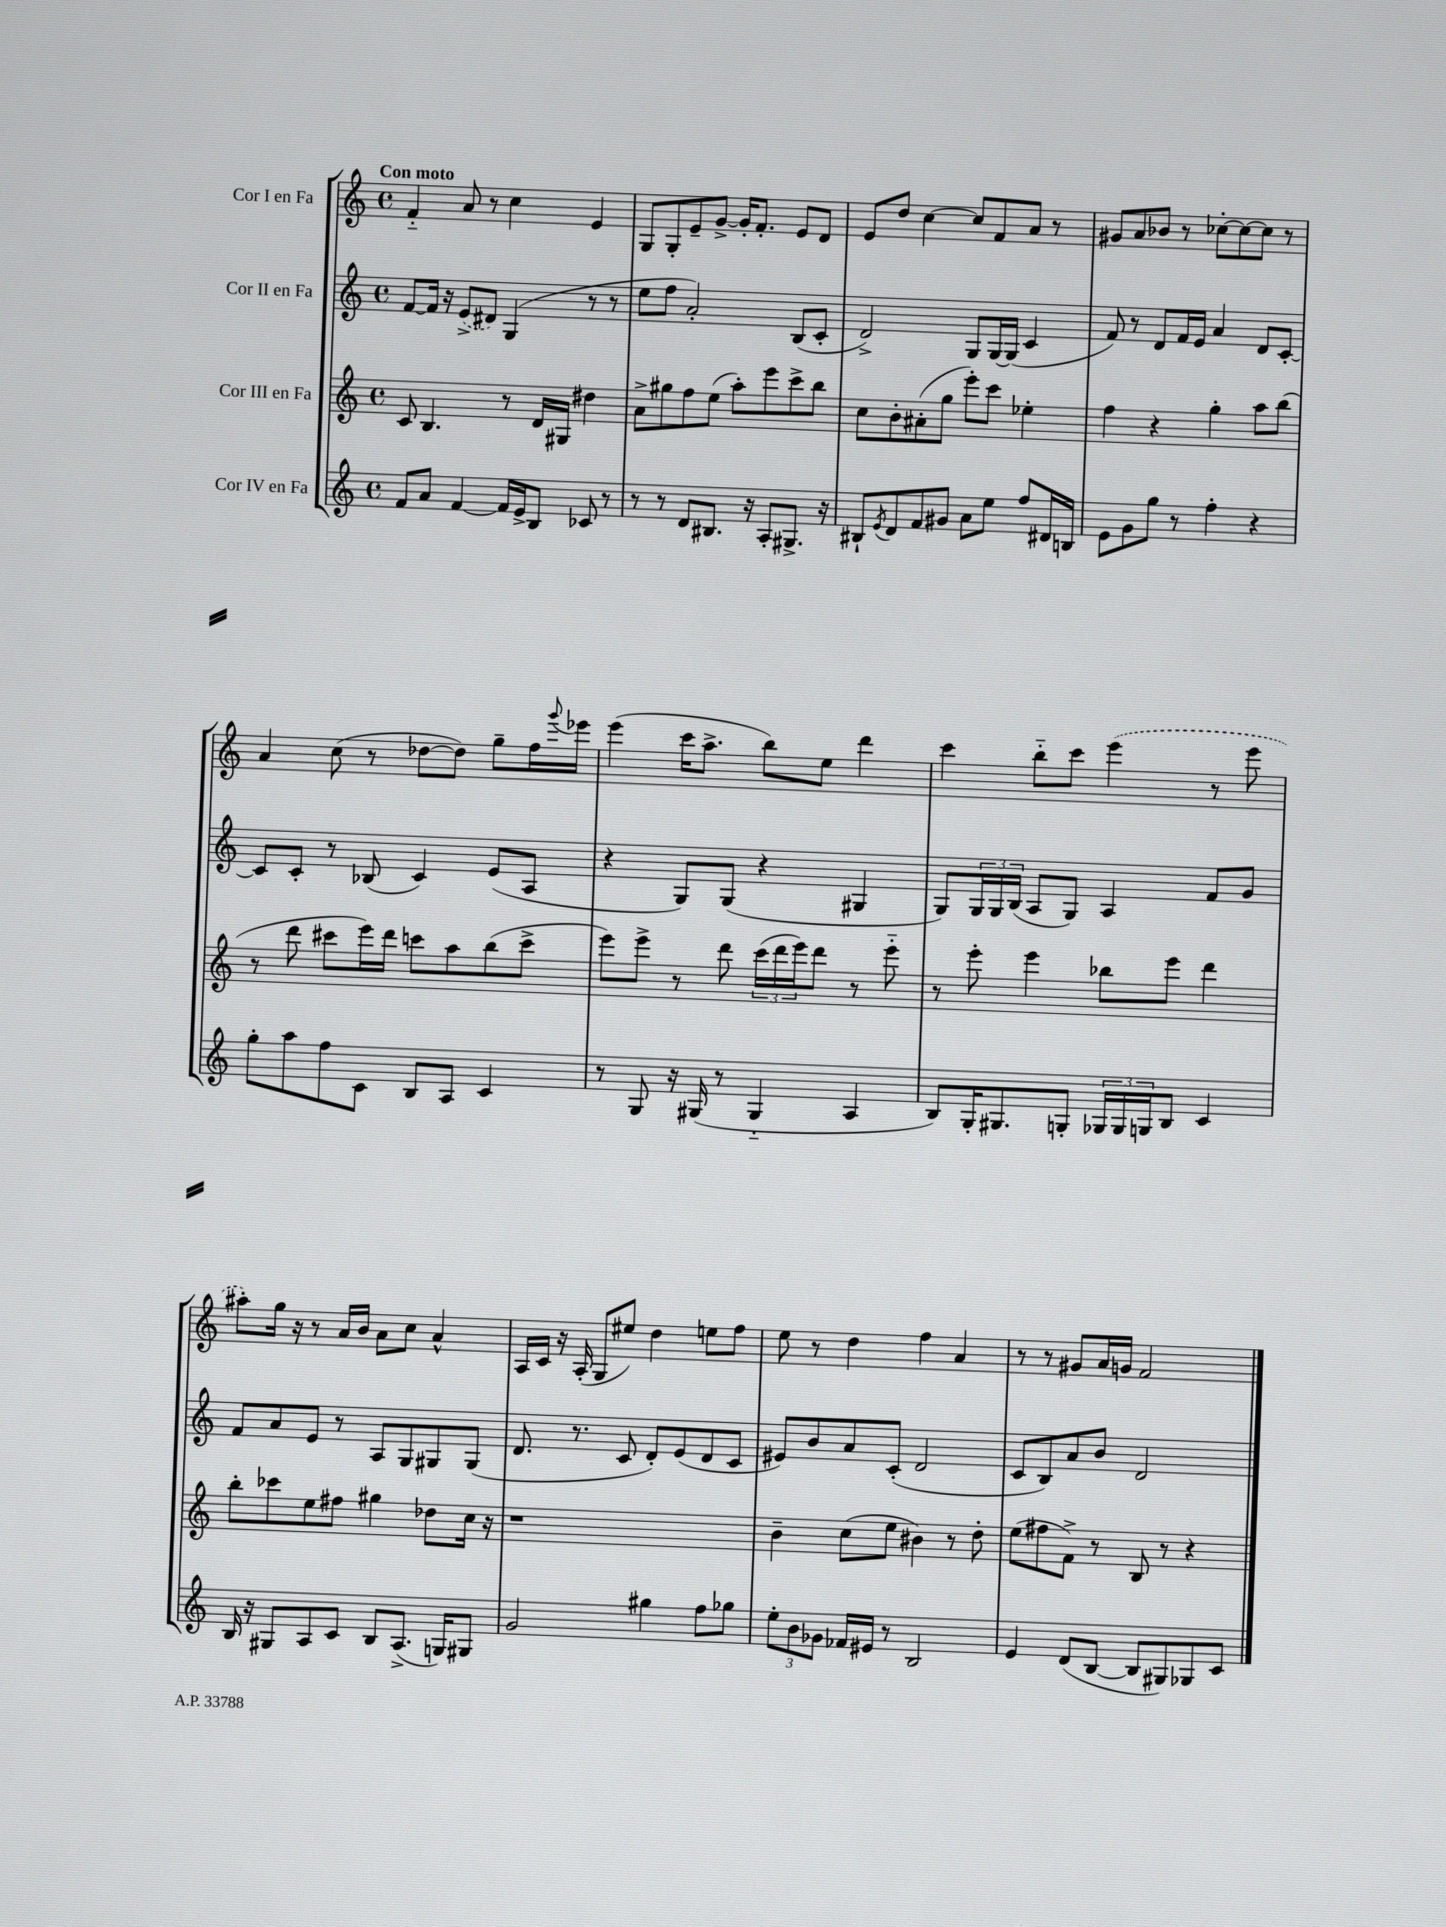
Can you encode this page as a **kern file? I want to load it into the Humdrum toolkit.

**kern	**kern	**kern	**kern
*staff4	*staff3	*staff2	*staff1
*clefG2	*clefG2	*clefG2	*clefG2
*k[]	*k[]	*k[]	*k[]
*M4/4	*M4/4	*M4/4	*M4/4
*met(c)	*met(c)	*met(c)	*met(c)
8f/L	8c/	[8f/L	4f'~/
8a/J	4.B/	16f/]Jk	.
.	.	16r	.
[4f/	.	(8e^/L	8a/
.	.	8d#/J)	8r
16f/]LL	8r	(4G/	4cc\
16e^/J	.	.	.
8B/J	16d/LL	.	.
.	16G#/JJ	.	.
8c-/	4dd#\	8r	4e/
8r	.	8r	.
=	=	=	=
8r	8a^\L	8ee\L	8G/L
8r	8gg#\	8ff\J	8G'/
8d/L	8ff\	2a'/)	8e~/
8.B#/J	(8ee\J	.	[8g^/J
.	8aa'\L)	.	16g'/]LK
16r	.	.	8.f'/J
8A'/L	8eee\	.	.
8.G#^/J	8ccc^\	(8B/L	8e/L
.	8bb\J	8c'/J	8d/J
16r	.	.	.
=	=	=	=
8B#`/L	8cc\L	2d^/)	8e/L
8qe/	.	.	.
8d/	8b'\	.	8dd/J
8f/	(8a#'\	.	[4cc\
8g#/J	8gg\J	.	.
8a\L	8eee'\L)	8G/L	8cc/]L
8ee\J	8ccc\J	[16G/L	8f/
.	.	(16G/]JJ	.
8ff/L	4ee-'\	4c/	8a/J
16d#/L	.	.	8r
16B/JJ	.	.	.
=	=	=	=
8e\L	4ff\	8f/)	8g#/L
8g\	.	8r	8a/
8gg\J	4r	8d/L	8b-/J
8r	.	16f/L	8r
.	.	16e/JJ	.
4ff'\	4gg'\	4a/	[8cc-'\L
.	.	.	8cc-\_
4r	8aa\L	8d/L	8cc-\]J
.	(8bb\J	[8c'/J	8r
=	=	=	=
8gg'\L	8r	8c/]L	4a/
8aa\	8ddd\	8c'/J	.
8ff\	8ccc#\L	8r	(8cc\
8c\J	16eee\L)	(8B-/	8r
.	16ddd\JJ	.	.
8B/L	8ccc\L	4c/)	[8dd-\L
8A/J	8aa\	.	8dd-\]J)
4c/	(8bb\	(8e/L	8gg~\L
.	8ccc^\J	8A/J	16ff\L
.	.	.	8qqggg/
.	.	.	16eee-\JJ
=	=	=	=
8r	8eee\L)	4r	(4eee\
8G/	8eee^\J	.	.
16r	8r	8G/L)	16ccc\LK
(16G#/	.	.	8.aa^\J
8r	8ddd\	(8G/J	.
4G#'~/	(24ccc\LL	4r	8bb\L)
.	24ddd\	.	.
.	24eee\J)	.	.
.	8ddd\J	.	8ee\J
4A/	8r	4G#/	4ddd\
.	8eee'~\	.	.
=	=	=	=
8B/L)	8r	8G/L)	4ccc\
16G'/K	8eee'\	24G/L	.
.	.	24G/	.
8.G#/	.	.	.
.	.	(24B/JJ	.
.	4eee\	8A/L	8bb'~\L
8G'/J	.	8G/J)	8ccc\J
24G-/LL	8bb-\L	4A/	(4eee\
24G-/	.	.	.
24G/J	.	.	.
8B/J	8eee\J	.	.
4c/	4ddd\	8f/L	8r
.	.	8g/J	8eee\
=	=	=	=
16B/	8bb'\L	8f/L	8aa#'\L)
16r	.	.	.
8G#/L	8ccc-\	8a/	16gg\Jk
.	.	.	16r
8A/	8ee\	8e/J	8r
8c/J	8ff#\J	8r	16a/LL
.	.	.	16b/JJ
8B/L	4gg#\	8A/L	8a\L
(8.A^/J	.	8G/	8cc\J
.	8dd-\L	8G#/	4a^^/
16G/LK)	.	.	.
8G#/J	16cc\Jk	(8G#/J	.
.	16r	.	.
=	=	=	=
2g/	1r	8.d/	16A/LL
.	.	.	16c/JJ
.	.	.	16r
.	.	8.r	(16A'/
.	.	.	8G/L
.	.	8c/	8ee#/J)
4gg#\	.	8d'/L)	4dd\
.	.	(8e/	.
8ff\L	.	8d/	8ee\L
8gg-\J	.	8c/J	8ff\J
=	=	=	=
12ee'\L	4b~\	8e#/L)	8ee\
12b\	.	.	.
.	.	8b/	8r
12g-\J	.	.	.
16f-/LL	(8cc\L	8a/	4dd\
16e#/JJ	.	.	.
8r	8ee\J	(8c'/J	.
2B/	4b#\)	2d/	4ff\
.	8r	.	4a/
.	8dd'\	.	.
=	=	=	=
4e/	(8ee\L	8c/L	8r
.	8ff#\	8B/)	8r
(8d/L	8f^\J)	8a/	8g#/L
[8B/J	8r	8b/J	16a/L
.	.	.	16g/JJ
8B/]L	8B/	2d/	2f/
8G#/)	8r	.	.
8G-/	4r	.	.
8c/J	.	.	.
==	==	==	==
*-	*-	*-	*-
